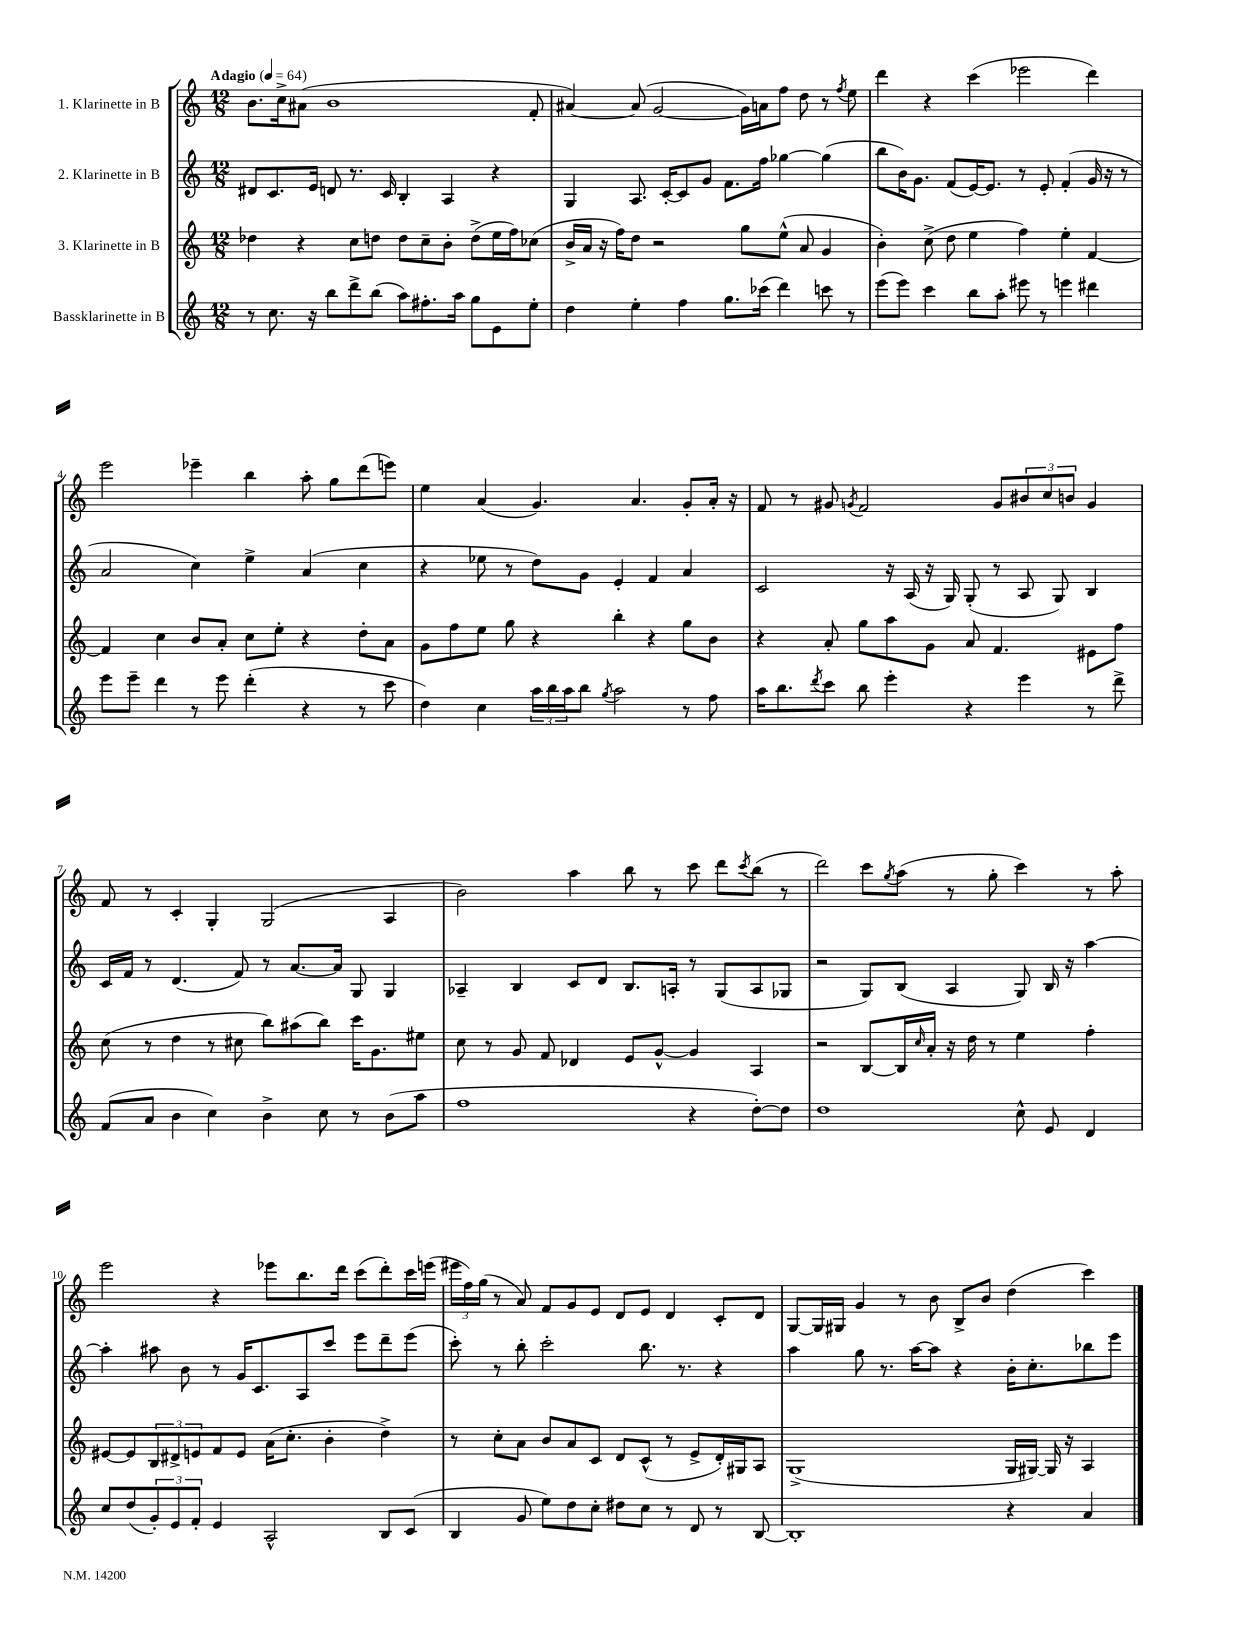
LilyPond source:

<<
\new StaffGroup <<
\new Staff = "s0" \with { instrumentName = "1. Klarinette in B" } {
    \clef treble \key c \major \numericTimeSignature \time 12/8 \tempo "Adagio" 4 = 64
    b'8. c''16-> ais'8( b'1 f'8-. |
    ais'4~) ais'8( g'2~ g'16) a'16 f''8 d''8 r8 \acciaccatura { f''8 } e''8 |
    d'''4 r4 c'''4( ees'''2 d'''4) |
    e'''2 ees'''4-- b''4 a''8-. g''8 d'''8( e'''8) |
    e''4 a'4( g'4.) a'4. g'8-. a'16-. r16 |
    f'8 r8 gis'8 \acciaccatura { g'8 } f'2 g'8 \tuplet 3/2 { bis'8 c''8 b'8 } g'4 |
    f'8 r8 c'4-. g4-. g2( a4 |
    b'2) a''4 b''8 r8 c'''8 d'''8 \acciaccatura { c'''8 } b''8( r8 |
    d'''2) c'''8 \acciaccatura { g''8 } a''8( r8 g''8-. c'''4) r8 a''8-. |
    e'''2 r4 ees'''8 b''8. d'''16 c'''8( d'''8-.) c'''16 e'''16( |
    \tuplet 3/2 { eis'''16 f''16) g''16( } r8 a'8) f'8 g'8 e'8 d'8 e'8 d'4 c'8-. d'8 |
    g8~ g16 gis16 g'4 r8 b'8 b8-> b'8 d''4( c'''4) \bar "|." |
}
\new Staff = "s1" \with { instrumentName = "2. Klarinette in B" } {
    \clef treble \key c \major \numericTimeSignature \time 12/8
    dis'8 c'8. e'16 d'8 r8. c'16 b4-. a4 r4 |
    g4 a8. c'16~-. c'8 g'8 f'8. f''16 ges''4~ ges''4( |
    b''8 b'16) g'8. f'8( e'16~) e'8. r8 e'8-. f'4-.( g'16 r16 r8 |
    a'2 c''4) e''4-> a'4( c''4 |
    r4 ees''8 r8 d''8) g'8 e'4-. f'4 a'4 |
    c'2 r16 a16( r16 g16) g8-.( r8 a8 g8) b4 |
    c'16 f'16 r8 d'4.( f'8) r8 a'8.~ a'16 g8 g4 |
    aes4-- b4 c'8 d'8 b8. a16-. r8 g8( a8 ges8 |
    r2 g8) b8( a4 g8) b16 r16 a''4~ |
    a''4-. ais''8 b'8 r8 g'16 c'8. a8 c'''8 e'''8 d'''8-- e'''8( |
    c'''8-.) r8 b''8-. c'''2-. b''8. r8. r4 |
    a''4 g''8 r8. a''16~ a''8 r4 b'16-. c''8.-. bes''8 e'''8 \bar "|." |
}
\new Staff = "s2" \with { instrumentName = "3. Klarinette in B" } {
    \clef treble \key c \major \numericTimeSignature \time 12/8
    des''4 r4 c''8 d''8 d''8 c''8-- b'8-. d''8->( e''16 f''16) ces''8( |
    b'16-> a'16 r16 f''16) d''8 r2 g''8 e''8-^( a'8 g'4 |
    b'4-.) c''8->( d''8 e''4 f''4) e''4-. f'4~ |
    f'4 c''4 b'8 a'8-. c''8 e''8-. r4 d''8-. a'8 |
    g'8 f''8 e''8 g''8 r4 b''4-. r4 g''8 b'8 |
    r4 a'8-. g''8 a''8 g'8 a'8 f'4. eis'8 f''8 |
    c''8( r8 d''4 r8 cis''8 b''8) ais''8( b''8) c'''16 g'8. eis''8 |
    c''8 r8 g'8 f'8 des'4 e'8 g'8~-^ g'4 a4 |
    r2 b8~ b16 \grace { c''16 } a'16-. r16 d''16 r8 e''4 f''4-. |
    eis'8~ eis'8 \tuplet 3/2 { b8 dis'8-> e'8 } f'8 e'8 a'16( c''8.-. b'4-. d''4->) |
    r8 c''8-. a'8 b'8 a'8 c'8 d'8 c'8-^( r8 e'8-> d'16-.) gis16 a8 |
    g1->( g16 gis16~) gis16 r16 a4 \bar "|." |
}
\new Staff = "s3" \with { instrumentName = "Bassklarinette in B" } {
    \clef treble \key c \major \numericTimeSignature \time 12/8
    r8 c''8. r16 b''8 d'''8-> b''8( a''8) fis''8.-. a''16 g''8 e'8 e''8-. |
    d''4 e''4-. f''4 g''8. ces'''16( d'''4) c'''8 r8 |
    e'''8( e'''8) c'''4 b''8 a''8-. eis'''8 r8 e'''4 dis'''4 |
    e'''8 e'''8-- d'''4 r8 e'''8 d'''4-.( r4 r8 c'''8 |
    d''4) c''4 \tuplet 3/2 { a''16 b''16 a''16 } b''8 \acciaccatura { g''8 } a''2 r8 f''8 |
    a''16 b''8. \acciaccatura { d'''8 } c'''8 b''8 e'''4-. r4 e'''4 r8 d'''8-> |
    f'8( a'8 b'4 c''4) b'4-> c''8 r8 b'8( a''8 |
    f''1 r4 d''8~-.) d''8 |
    d''1 c''8-^ e'8 d'4 |
    c''8 d''8( \tuplet 3/2 { g'8-.) e'8 f'8-. } e'4 a2-^ b8 c'8( |
    b4 g'8 e''8) d''8 c''8-. dis''8 c''8 r8 d'8 r8 b8~ |
    b1-. r4 a'4 \bar "|." |
}
>>
>>
